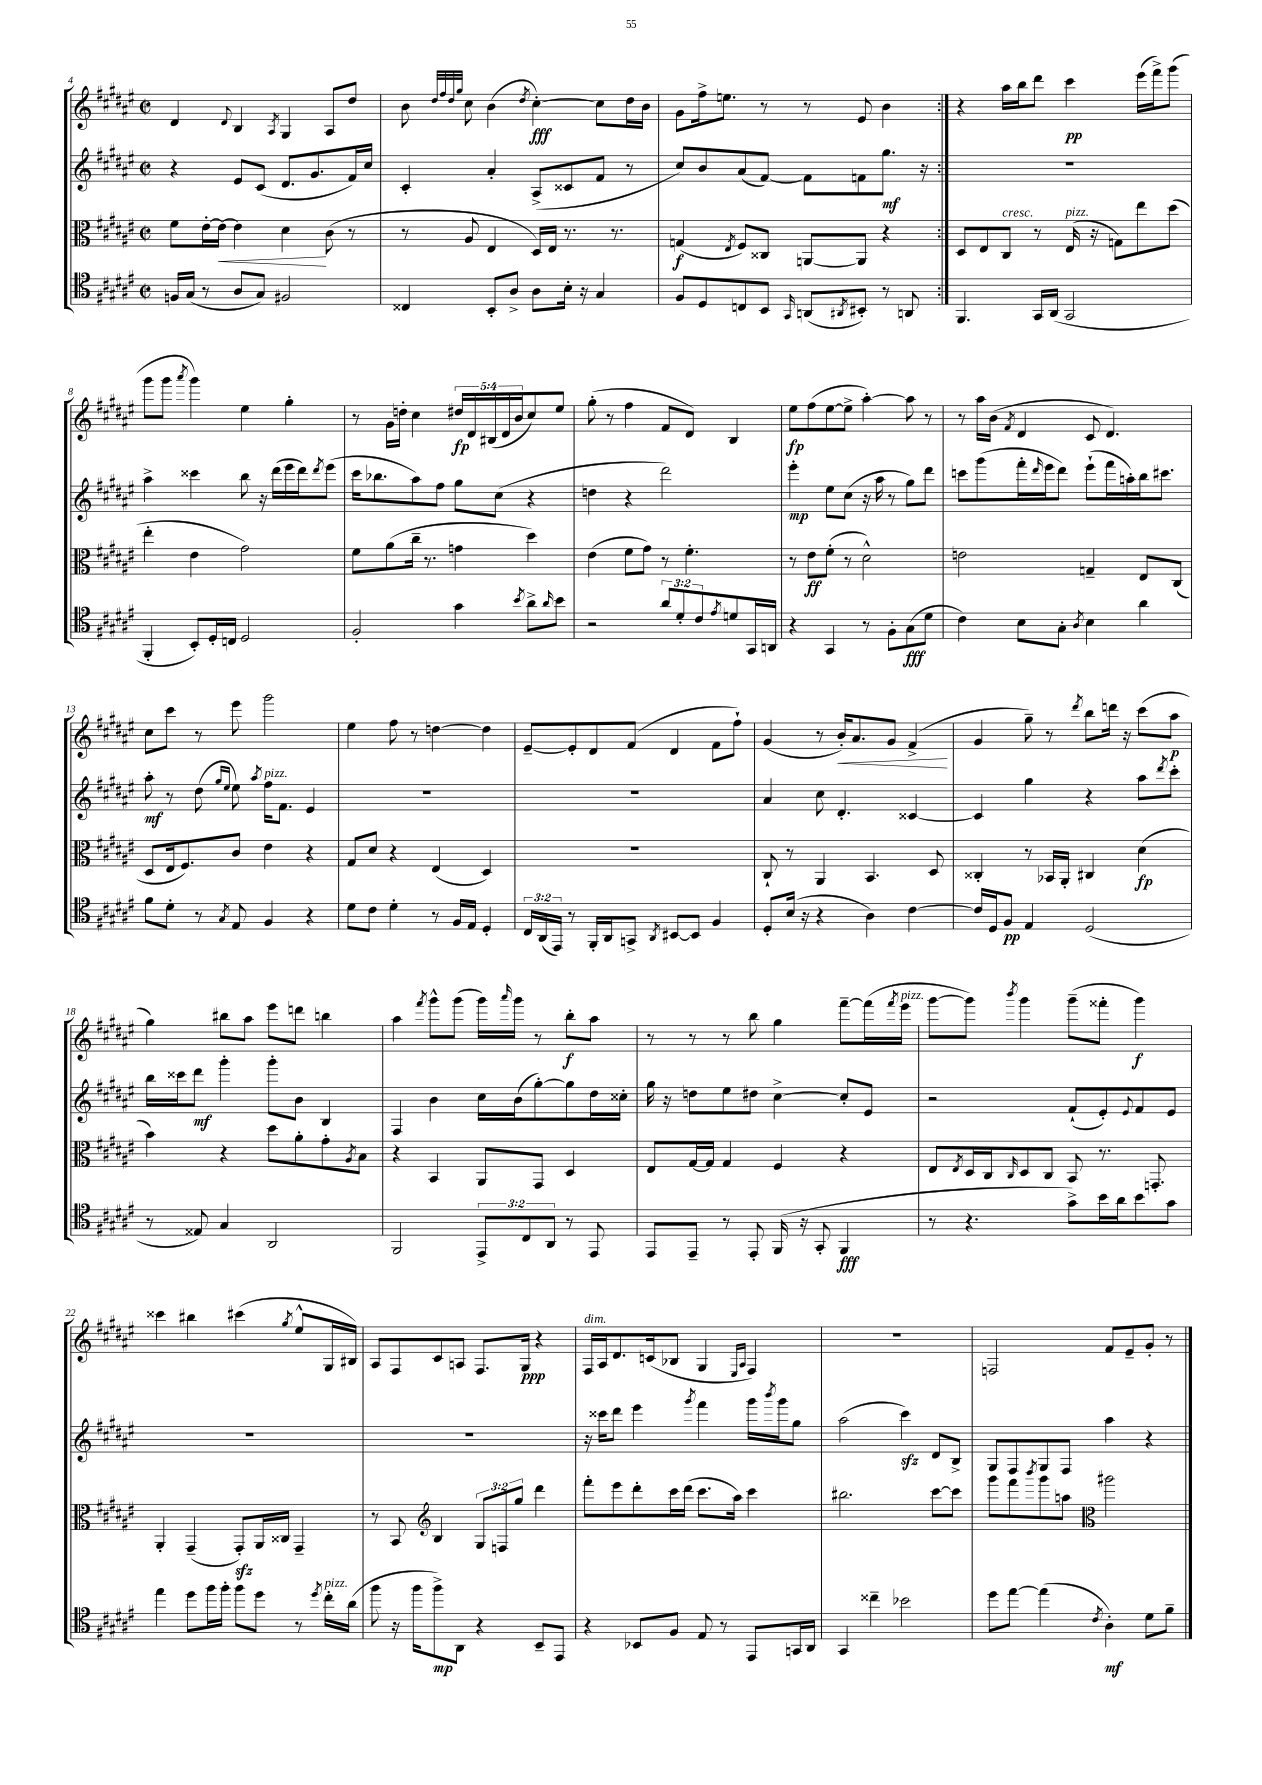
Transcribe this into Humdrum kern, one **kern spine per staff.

**kern	**kern	**kern	**kern
*staff4	*staff3	*staff2	*staff1
*clefC4	*clefC3	*clefG2	*clefG2
*k[f#c#g#d#a#e#]	*k[f#c#g#d#a#e#]	*k[f#c#g#d#a#e#]	*k[f#c#g#d#a#e#]
*M2/2	*M2/2	*M2/2	*M2/2
*met(c|)	*met(c|)	*met(c|)	*met(c|)
16F	8f#	4r	4d#
(16G#	.	.	.
8r	[16e#'	.	.
.	16e#_	.	.
.	.	.	8qqd#
8A#	4e#]	8e#	4B
8G#)	.	(8c#	.
.	.	.	8qA#
2F#	4d#	8.d#	4G#
.	.	8.g#	.
.	(8c#	.	8A#
.	8r	16f#)	8dd#
.	.	16cc#	.
=	=	=	=
4C##	8r	4c#'	8b
.	.	.	32qqdd#
.	.	.	32qqff#
.	.	.	32qqdd#
.	.	.	32qqgg#
.	8A#	.	8cc#
8BB'	4E#	4a#'	(4b
8A#^	.	.	.
.	.	.	8qdd#
8A#	16D#)	(8A#^	[4cc#')
.	16E#	.	.
16B'	8.r	8c##	.
16r	.	.	.
4G#	.	8f#	8cc#]
.	8.r	.	.
.	.	8r	16dd#
.	.	.	16b
=	=	=	=
8F#	(4G	8cc#)	8g#
8D#	.	8b	16ff#^
.	.	.	8.ee
.	8qE#	.	.
8C	8F#)	(8a#	.
8BB	8C##	[8f#)	8r
16qqGG#	.	.	.
(8AA	[8AA	8f#]	8r
8qAA#	.	.	.
8BB#')	8AA]	8f	8e#
8r	4r	8.gg#	4b
8AA	.	.	.
.	.	16r	.
=:|!	=:|!	=:|!	=:|!
4.FF#	8D#	1r	4r
.	8E#	.	.
.	8C#	.	16aa#
.	.	.	16bb
16GG#	8r	.	8ddd#
(16AA#	.	.	.
2GG#	(16E#	.	4ccc#
.	16r	.	.
.	8G)	.	.
.	8ee#	.	(16eee#
.	.	.	16fff#^)
.	(8dd#	.	(8ggg#
=	=	=	=
4FF#'	4ee#'	4aa#^	8ggg#
.	.	.	8ggg#
.	.	.	8qaaa#
8BB')	4e#	4ccc##	4ggg#)
16D#'	.	.	.
16C	.	.	.
2D#	2g#)	8bb	4ee#
.	.	16r	.
.	.	(16ddd#	.
.	.	16eee#	4gg#'
.	.	16ddd#)	.
.	.	8qddd#	.
.	.	(8eee#	.
=	=	=	=
2F#'	8f#	16ccc#	8r
.	.	8.bb-	.
.	(8a#	.	16g#
.	.	.	16dd'
.	16cc#~	8aa#)	4cc#
.	8.r	.	.
.	.	8ff#	.
4g#	4g	8gg#	20dd#
.	.	.	20d#
.	.	.	(20B#
.	.	(8cc#	.
.	.	.	20d#
.	.	.	20b
8qb	.	.	.
8a#^	4dd#)	4r	8cc#)
16qqa#	.	.	.
8b	.	.	8ee#
=	=	=	=
2r	(4e#	4dd	(8gg#'
.	.	.	8r
.	8f#	4r	4ff#
.	8g#)	.	.
12a#	8r	2ddd#)	8f#
12d#'	.	.	.
.	4.f#'	.	8d#)
12c#	.	.	.
8qe#	.	.	.
8d	.	.	4B
16GG#	.	.	.
16AA	.	.	.
=	=	=	=
4r	8r	4eee#'	8ee#
.	8e#	.	(8ff#
4GG#	(8f#'	8ee#	[8ee#
.	8r	(8cc#	8ee#^]
8r	2d#^^)	16r	[4aa#')
.	.	16aa#	.
8F#'	.	8r	.
(8G#	.	8gg#)	8aa#]
8d#	.	8ddd#	8r
=	=	=	=
4c#)	2e	8ccc	8r
.	.	(8ggg#	16aa#
.	.	.	(16b
.	.	.	8qf#
8B	.	16fff#'	4d#
.	.	16qqddd#	.
.	.	16eee#	.
8G#'	.	8ddd#)	.
8qA#	.	.	.
4B	4G~	(8eee#`	8c#
.	.	16fff#	4.d#)
.	.	16aa')	.
4a#	8E#	16bb	.
.	.	8.ccc#	.
.	(8C#	.	.
=	=	=	=
8f#	8D#	8aa#'	8cc#
8d#'	16E#	8r	8ccc#
.	8.F#)	.	.
8r	.	(8dd#	8r
.	.	16qqgg#	.
8qG#	.	16qqee#	.
8E#	8c#	8ee#)	8eee#
.	.	8qaa#	.
4F#	4e#	16ff#	2ggg#
.	.	8.f#	.
4r	4r	4e#	.
=	=	=	=
8d#	8G#	1r	4ee#
8c#	8d#	.	.
4d#'	4r	.	8ff#
.	.	.	8r
8r	(4E#	.	[4dd
16F#	.	.	.
16E#	.	.	.
4D#'	4D#)	.	4dd]
=	=	=	=
24C#	1r	1r	[8e#~
(24AA#	.	.	.
24EE#)	.	.	.
8r	.	.	8e#']
16FF#'	.	.	8d#
16AA#	.	.	.
8GG^	.	.	(8f#
8qAA#	.	.	.
[8BB#	.	.	4d#
8BB#]	.	.	.
4F#	.	.	8f#
.	.	.	8ff#`)
=	=	=	=
8D#'	8C#`	4a#	(4g#
(16B	8r	.	.
16r	.	.	.
4r	4AA#	8cc#	8r
.	.	4.d#'	16b')
.	.	.	8.a#
4A#)	4.BB	.	.
.	.	.	8g#
[4c#	.	[4c##	(4f#^
.	8D#	.	.
=	=	=	=
16c#]	4C##'	4c##]	4g#
16D#	.	.	.
8F#	.	.	.
4E#	8r	4gg#	8gg#~)
.	16BB-	.	8r
.	16AA#'	.	.
.	.	.	8qddd#
(2D#	4C#	4r	8bb
.	.	.	16ddd
.	.	.	16r
.	(4d#	8aa#	(8ccc#
.	.	8qddd#	.
.	.	8ccc#'	8aa#
=	=	=	=
8r	4b)	16bb	4gg#)
.	.	16ccc##	.
8E##)	.	8ddd#	.
4G#	4r	4ggg#'	8bb#
.	.	.	8aa#
2AA#	8dd#	8ggg#'	8eee#
.	8a#'	8b	8ddd
.	8g#'	4B	4bb
.	8qA#	.	.
.	8B	.	.
=	=	=	=
2FF#	4r	4F#	4aa#
.	.	.	8qfff#
.	4BB	4b	8ggg#^^
.	.	.	(8ggg#
12EE#^	8AA#	16cc#	16ggg#)
.	.	.	16qqaaa#
.	.	(16b	16ggg#
12C#	.	.	.
.	8GG#	[8gg#')	8r
12AA#	.	.	.
8r	4D#	8gg#]	8bb'
8EE#	.	16dd#	8aa#
.	.	16cc##'	.
=	=	=	=
8EE#	8E#	16gg#	8r
.	.	16r	.
8EE#~	[16G#	8dd	8r
.	16G#]	.	.
8r	4G#	8ee#	8r
8EE#'	.	8dd#	8bb
(16FF#	4F#	[4cc#^	4gg#
16r	.	.	.
8GG#'	.	.	.
4FF#	4r	8cc#']	[8fff#~
.	.	8e#	(16fff#]
.	.	.	8qfff#
.	.	.	16eee#
=	=	=	=
8r	8E#	2r	[8ggg#
.	8qE#	.	.
4.r	16D#	.	8ggg#])
.	16C#	.	.
.	16qqC#	.	8qbbb
.	8D#	.	4ggg#
.	8C#	.	.
8g#^)	8BB	(8f#`	(8ggg#~
16b	8.r	8e#')	8fff##'
16a#	.	.	.
.	.	8qqe#	.
8b	.	8f#	4ggg#)
.	8.GG'	.	.
8g#	.	8e#	.
=	=	=	=
4ee#	4AA#'	1r	4ccc##
8dd#	(4GG#~	.	4bb#
16ff#	.	.	.
16ff#'	.	.	.
8ff#	8GG#')	.	(4ccc#
8dd#	16AA#	.	.
.	16C##	.	.
.	.	.	8qgg#
8r	4GG#~	.	8ee#^^
8qdd#	.	.	.
16cc#'	.	.	16G#
(16a#	.	.	16B#)
=	=	=	=
8ff#	8r	1r	8A#
16r	8BB	.	8F#
16ff#	.	.	.
*	*clefG2	*	*
8ff#^)	4B	.	8c#
8AA#	.	.	8A
4r	12G#	.	8.F#
.	12F	.	.
.	12gg#	.	.
.	.	.	16G#
8BB~	4ddd#	.	4r
8EE#	.	.	.
=	=	=	=
4r	8fff#'	16r	16F#
.	.	16ccc##	16A#
.	8eee#	8ddd#	8.d#
8BB-	8ddd#'	4eee#	.
.	.	.	(16c
8F#	16ccc#	.	8B-
.	(16ddd#	.	.
.	.	8qggg#	.
8E#	8.ccc#	4fff#	4G#
8r	.	.	.
.	16aa#)	.	.
.	.	.	16qqE#
.	.	.	16qqA#
8EE#	4ccc#	16ggg#	4F#)
.	.	8qbbb	.
.	.	16ggg#	.
16GG	.	8gg#	.
16AA#	.	.	.
=	=	=	=
4GG#	2.bb#	(2aa#	1r
4cc##~	.	.	.
2b-	.	4ccc#)	.
.	[8ccc#	8d#	.
.	8ccc#]	8B^	.
=	=	=	=
8dd#	8ggg#	8G#	2F
[8ee#	8fff#	8F#	.
.	8qbbb	.	.
(4ee#]	8ggg#	8G#	.
.	8aa	8F#	.
*	*clefC3	*	*
8qc#	.	.	.
4A#')	2aa#	4aa#	8f#
.	.	.	8e#~
8d#	.	4r	8g#'
8f#~	.	.	8r
==	==	==	==
*-	*-	*-	*-
